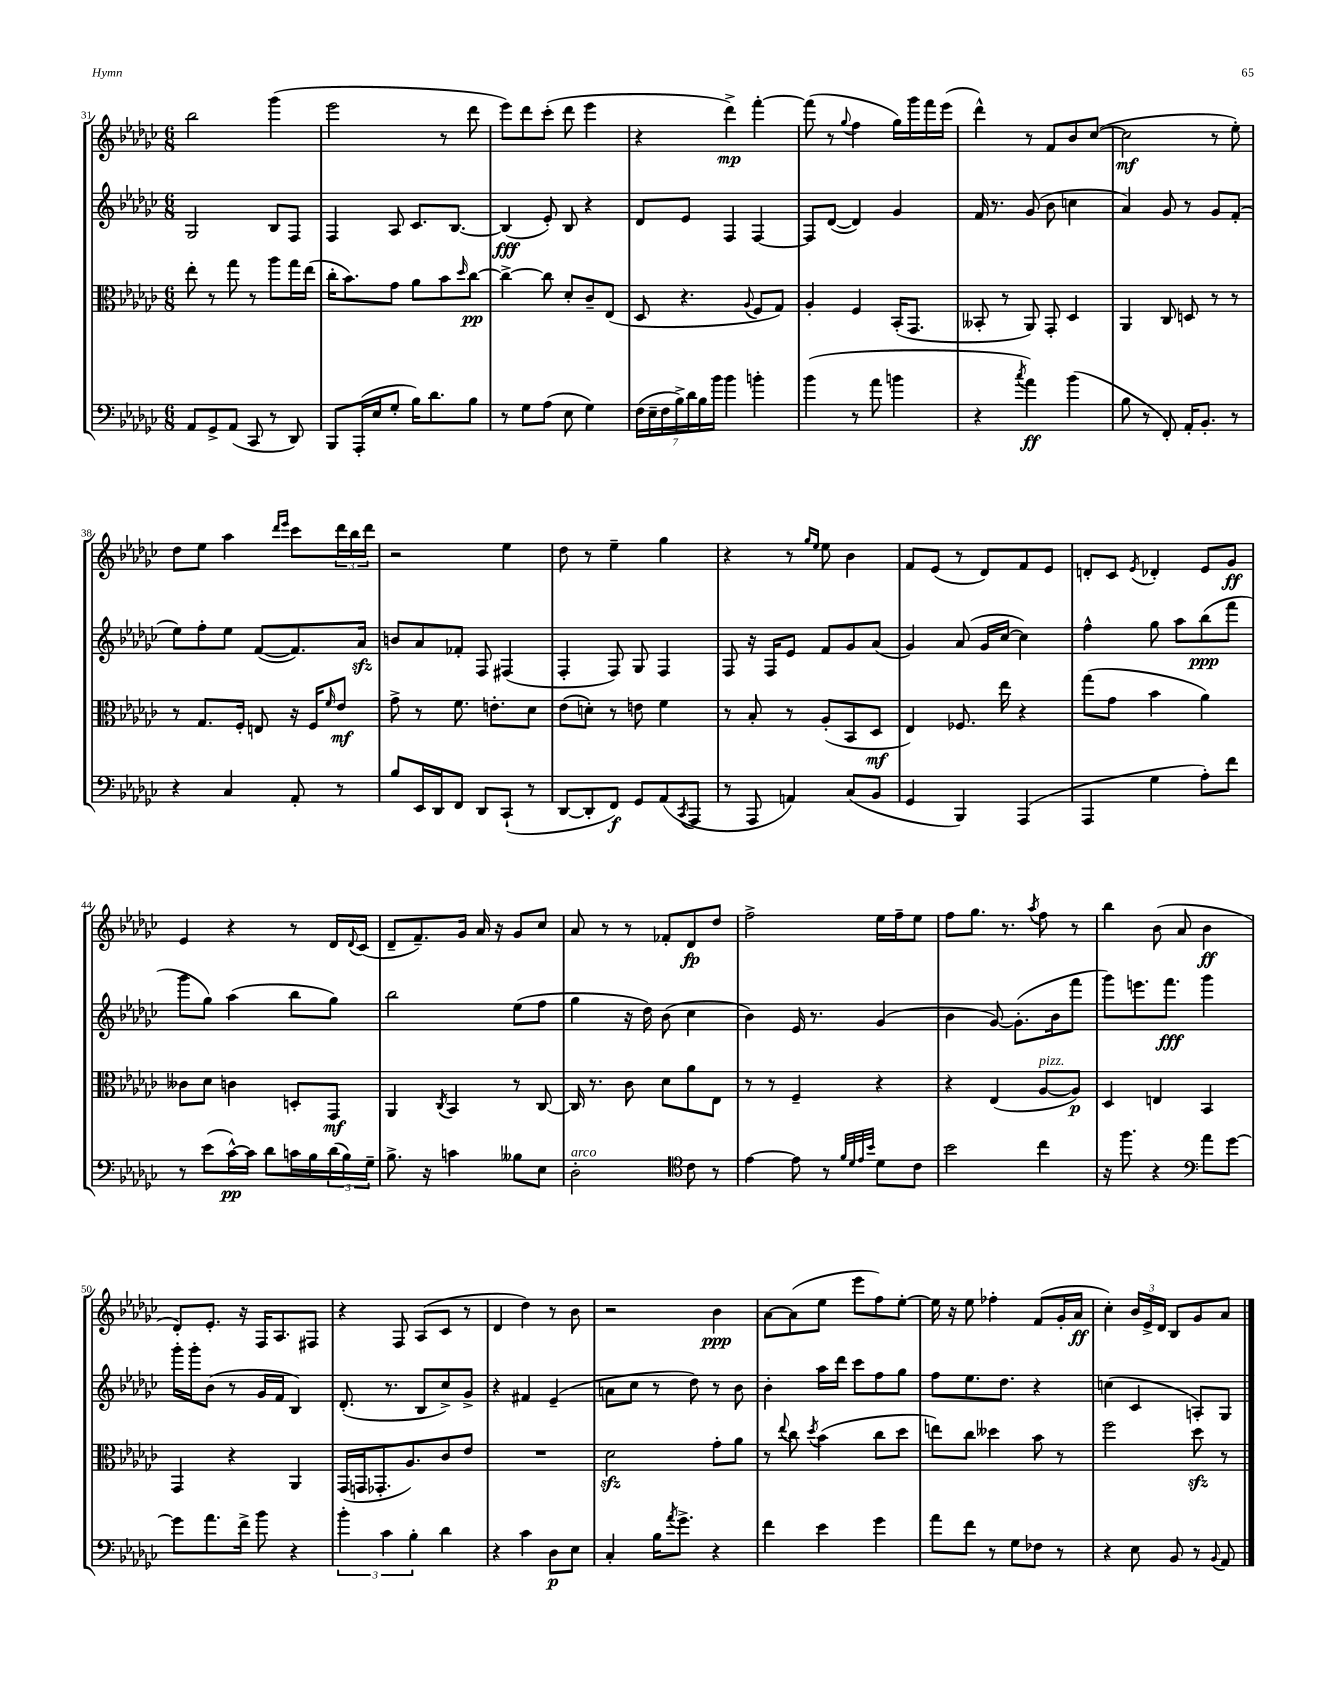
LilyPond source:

<<
\new StaffGroup <<
\new Staff = "s0" {
    \clef treble \key ges \major \numericTimeSignature \time 6/8
    bes''2 ges'''4( |
    ees'''2 r8 des'''8 |
    ees'''8) des'''8 ces'''8-.( des'''8 ees'''4 |
    r4 des'''4->\mp) f'''4~-. |
    f'''8( r8 \appoggiatura { ges''8 } f''4 ges''16) ges'''16 f'''16 ees'''16( |
    des'''4-^) r8 f'8 bes'8 ces''8~( |
    ces''2\mf r8 ees''8-.) |
    des''8 ees''8 aes''4 \grace { des'''16 ees'''16 } ces'''8 \tuplet 3/2 { des'''16 bes''16 des'''16 } |
    r2 ees''4 |
    des''8 r8 ees''4-- ges''4 |
    r4 r8 \grace { ges''16 ees''16 } ees''8 bes'4 |
    f'8 ees'8( r8 des'8) f'8 ees'8 |
    d'8-. ces'8 \acciaccatura { ees'8 } des'4-. ees'8 ges'8\ff |
    ees'4 r4 r8 des'16 \appoggiatura { des'8 } ces'16( |
    des'8-- f'8.--) ges'16 aes'16 r16 ges'8 ces''8 |
    aes'8 r8 r8 fes'8-. des'8\fp des''8 |
    f''2-> ees''16 f''16-- ees''8 |
    f''8 ges''8. r8. \acciaccatura { aes''8 } f''8 r8 |
    bes''4 bes'8( aes'8 bes'4\ff |
    des'8-.) ees'8.-. r16 f16 aes8. fis8 |
    r4 f8 aes8( ces'8 r8 |
    des'4 des''4) r8 bes'8 |
    r2 bes'4\ppp |
    aes'8~ aes'8( ees''8 ees'''8 f''8) ees''8~-. |
    ees''16 r16 ees''8 fes''4-. f'8( ges'16-. aes'16\ff |
    ces''4-.) \tuplet 3/2 { bes'16 ees'16-> des'16 } bes8 ges'8 aes'8 \bar "|." |
}
\new Staff = "s1" {
    \clef treble \key ges \major \numericTimeSignature \time 6/8
    ges2 bes8 f8 |
    f4 aes8 ces'8. bes8.~ |
    bes4\fff( ees'8-.) bes8 r4 |
    des'8 ees'8 f4 f4~ |
    f8 des'8~( des'4) ges'4 |
    f'16 r8. ges'8( bes'8 c''4 |
    aes'4) ges'8 r8 ges'8 f'8-.( |
    ees''8) f''8-. ees''8 f'8~( f'8.) aes'16\sfz |
    b'8 aes'8 fes'8-. f8 fis4( |
    f4-. f8) ges8 f4 |
    f8 r16 f16 ees'8 f'8 ges'8 aes'8( |
    ges'4) aes'8( ges'16 ces''16~ ces''4) |
    f''4-^ ges''8 aes''8 bes''8\ppp( f'''8 |
    ges'''8 ges''8) aes''4( bes''8 ges''8) |
    bes''2 ees''8( f''8 |
    ges''4 r16 des''16) bes'8( ces''4 |
    bes'4) ees'16 r8. ges'4( |
    bes'4 ges'8~) ges'8.-.( bes'16 f'''8 |
    ges'''8) e'''8. f'''8.\fff ges'''4 |
    ges'''16-. ges'''16-. bes'8( r8 ges'16 f'16 bes4) |
    des'8.-.( r8. bes8 ces''8->) ges'8-> |
    r4 fis'4 ees'4--( |
    a'8 ces''8 r8 des''8) r8 bes'8 |
    bes'4-. aes''16 des'''16 ces'''8 f''8 ges''8 |
    f''8 ees''8. des''8. r4 |
    c''4( ces'4 a8-.) ges8 \bar "|." |
}
\new Staff = "s2" {
    \clef alto \key ges \major \numericTimeSignature \time 6/8
    ees''8-. r8 ges''8 r8 aes''8 ges''16 ees''16( |
    ces''16-. bes'8.) ges'8 aes'8 bes'8 \grace { des''16 } ces''8~\pp |
    ces''4~-> ces''8 des'8-. ces'8-- ees8( |
    des8 r4. \appoggiatura { aes8 } f8 ges8) |
    aes4-. f4 bes,16-.( ges,8. |
    beses,8-. r8 aes,8) ges,8-. des4 |
    aes,4 ces8 d8 r8 r8 |
    r8 ges8. f16-. e8 r16 f16 \grace { f'16 } ees'8\mf |
    ges'8-> r8 f'8. e'8.-. des'8 |
    ees'8( d'8-.) r8 e'8 f'4 |
    r8 bes8-. r8 aes8-.( bes,8 des8\mf |
    ees4) fes8. ees''16 r4 |
    ges''8( ges'8 bes'4 aes'4) |
    ceses'8 des'8 c'4 d8-. ges,8\mf |
    aes,4 \acciaccatura { ces8 } bes,4 r8 ces8~ |
    ces16 r8. ces'8 des'8 aes'8 ees8 |
    r8 r8 f4-- r4 |
    r4 ees4( aes8~^\markup { \italic "pizz." } aes8\p) |
    des4 e4 bes,4 |
    ges,4 r4 aes,4 |
    ges,16( g,16 ges,8.-. aes8.) ces'8 ees'8 |
    R2. |
    des'2\sfz ges'8-. aes'8 |
    r8 \appoggiatura { ees''8 } ces''8 \acciaccatura { des''8 } bes'4( ces''8 des''8 |
    e''8) ces''8 deses''4 bes'8 r8 |
    f''2 des''8\sfz r8 \bar "|." |
}
\new Staff = "s3" {
    \clef bass \key ges \major \numericTimeSignature \time 6/8
    aes,8 ges,8-> aes,8( ces,8 r8 des,8) |
    bes,,8 aes,,16-.( ees16 ges8-. bes16) des'8. bes8 |
    r8 ges8 aes8( ees8 ges4) |
    \tuplet 7/4 { f16( ees16-- f16 bes16->) des'16 bes16 bes'16 } bes'4 b'4-. |
    bes'4( r8 aes'8 b'4 |
    r4 \acciaccatura { ces''8 } aes'4\ff) bes'4( |
    bes8 r8 f,8-.) aes,16-. bes,8.-. r8 |
    r4 ces4 aes,8-. r8 |
    bes8 ees,16 des,16 f,8 des,8 ces,8-!( r8 |
    des,8~ des,8-. f,8\f) ges,8 aes,8( \acciaccatura { ces,8 } aes,,8 |
    r8 aes,,8 a,4) ces8( bes,8 |
    ges,4 bes,,4) aes,,4( |
    aes,,4 ges4 aes8-.) f'8 |
    r8 ees'8( ces'16~-^\pp) ces'16 des'8 c'16 bes16 \tuplet 3/2 { des'16( bes16) ges16-- } |
    bes8.-> r16 c'4 beses8 ees8 |
    des2-.^\markup { \italic "arco" } \clef tenor ces'8 r8 |
    ees'4~ ees'8 r8 \grace { f'32 des'32 ees'32 bes'32 } des'8 ces'8 |
    bes'2 ces''4 |
    r16 f''8. r4 \clef bass aes'8 ges'8~ |
    ges'8 aes'8. f'16-> bes'8 r4 |
    \tuplet 3/2 { bes'4-. ces'4 bes4-. } des'4 |
    r4 ces'4 des8\p ees8 |
    ces4-. bes16 \acciaccatura { aes'8 } ges'8.-> r4 |
    f'4 ees'4 ges'4 |
    aes'8 f'8 r8 ges8 fes8 r8 |
    r4 ees8 bes,8 r8 \appoggiatura { bes,8 } aes,8 \bar "|." |
}
>>
>>
\layout { \context { \Score currentBarNumber = #31 } }
